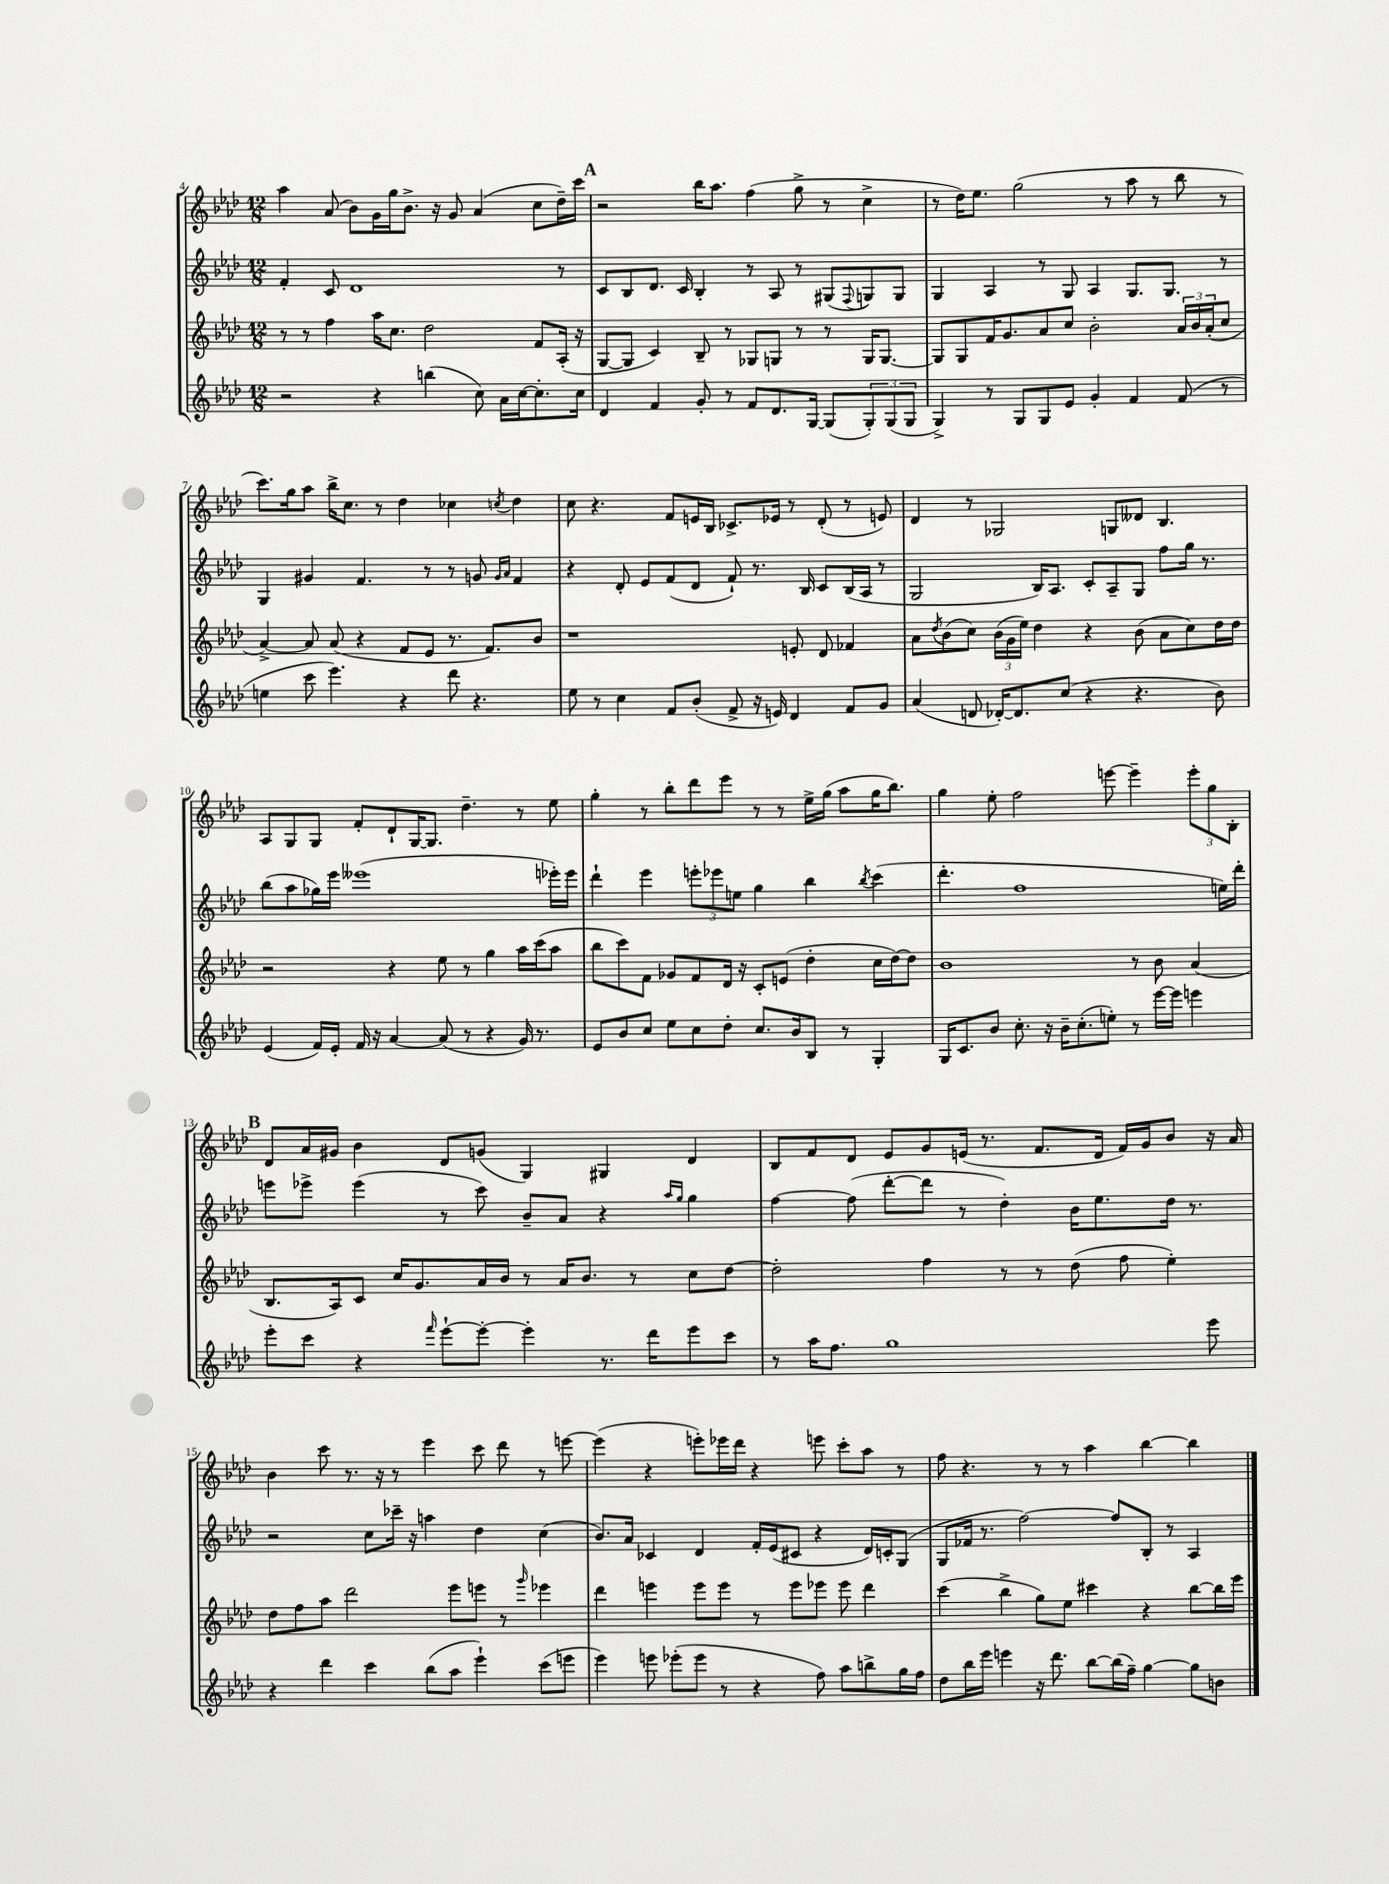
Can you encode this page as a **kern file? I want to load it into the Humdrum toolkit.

**kern	**kern	**kern	**kern
*staff4	*staff3	*staff2	*staff1
*clefG2	*clefG2	*clefG2	*clefG2
*k[b-e-a-d-]	*k[b-e-a-d-]	*k[b-e-a-d-]	*k[b-e-a-d-]
*M12/8	*M12/8	*M12/8	*M12/8
2r	8r	4f'	4aa-
.	8r	.	.
.	4ff	8c	(8a-
.	.	1d-	8b-)
4r	16aa-	.	16g
.	8.cc	.	16gg
.	.	.	8.b-^
(4bb	2dd-	.	.
.	.	.	16r
.	.	.	8g
8cc)	.	.	(4a-
16a-	.	.	.
[16cc	.	.	.
8.cc']	8f	.	8cc
.	(16A-'	8r	16dd-~)
16cc	16r	.	16ccc
=	=	=	=
4d-	[8G	8c	2r
.	8G]	8B-	.
4f	4c)	8.d-	.
.	.	16c	.
8g'	8B-~	4B-'	16bb-
.	.	.	8.aa-
8r	8r	.	.
8f	8G-	8r	(4ff
8.d-	8G	8A-	.
.	8r	8r	8gg^
[16G	.	.	.
(8G]	8r	(8G#	8r
.	.	8qqF	.
12G')	16G	8G)	4cc^
.	[8.G	.	.
(12G	.	.	.
.	.	8G	.
12G	.	.	.
=	=	=	=
4G^)	8G]	4G	8r
.	8G	.	16dd-)
.	.	.	8.ee-
8r	16f	4A-	.
.	8.g	.	.
8G	.	.	(2gg
8G	8a-	8r	.
8e-	8cc	8G	.
4g'	2b-'	4A-	.
.	.	.	8r
4f	.	8.G	8aa-
.	.	.	8r
.	.	8.G	.
(8f	24a-	.	8bb-
.	24b-	.	.
.	(24a-'	.	.
8r	8cc	8r	8r
=	=	=	=
4ee	[4a-^)	4G	8.ccc)
.	.	.	16gg
8ccc	8a-]	4g#	8aa-
4.eee-)	(8a-	.	16bb-^
.	.	.	8.cc
.	4r	4.f	.
.	.	.	8r
4r	8f	.	4dd-
.	8e-	8r	.
8ddd-	8.r	8r	4cc-
4.r	.	8g	.
.	8.f)	.	.
.	.	16qqg	.
.	.	16qqa-	8qcc
.	.	4f	4dd-
.	8b-	.	.
=	=	=	=
8ee-	1r	4r	8cc
8r	.	.	4.r
4cc	.	8d-'	.
.	.	8e-	.
8f	.	(8f	8f
(8b-'	.	8d-	16e
.	.	.	16B-
8f^	.	8f`)	8.c-^
16r	.	8.r	.
16e)	.	.	16e-
4d-	8e'	.	8r
.	.	16B-	.
.	8d-	8c	(8d-'
8f	4f-	(16B-	8r
.	.	16A-	.
8g	.	8r	8e)
=	=	=	=
(4a-	8a-	2G	4d-
.	8qdd-	.	.
.	(8b-	.	.
8d	8cc)	.	8r
[16d-')	(24b-	.	2G-
.	24g	.	.
8.d-]	.	.	.
.	24ee-)	.	.
.	4dd-	16B-)	.
.	.	8.A-	.
(8cc	.	.	.
4r	4r	8c'	.
.	.	8A-~	8G
4.r	(8b-	8G	8d--
.	8a-	8ff	4.B-
.	8cc)	16gg	.
.	.	8.r	.
8b-)	16dd-	.	.
.	16dd-	.	.
=	=	=	=
(4e-	2r	(8bb-	8A-
.	.	8aa-	8G
16f)	.	16gg-)	8G
16e-'	.	16eee-	.
16f	.	(1eee--	8f'
16r	.	.	.
[4a-	4r	.	8d-`
.	.	.	[16G
.	.	.	8.G]
(8a-]	8ee-	.	.
8r	8r	.	4.dd-~
4r	4gg	.	.
16g)	16aa-	.	8r
8.r	(16ccc	.	.
.	8aa-	16eee-')	8ee-
.	.	16eee-	.
=	=	=	=
8e-	8bb-	4ddd-`	4gg'
8b-	8ccc)	.	.
8cc	8f	4eee-	8r
8ee-	8g-	.	8bb-'
8cc	8f	12eee'	8ddd-
.	.	12eee-	.
8dd-'	16d-	.	8eee-
.	.	12ee	.
.	16r	.	.
8.cc	8c'	4gg	8r
.	(8e	.	8r
16b-	.	.	.
8B-	4dd-'	4bb-	16ee-^
.	.	.	(16gg
8r	.	.	8aa-
.	.	8qbb-	.
4G'	16cc	(4ccc	16gg
.	[16dd-)	.	8.bb-)
.	8dd-]	.	.
=	=	=	=
16G	1b-	4.ddd-'	4gg
8.c	.	.	.
8b-	.	.	8ee-'
8.cc'	.	1ff	2ff
16r	.	.	.
16b-~	.	.	.
(8.cc'	.	.	.
8ee')	.	.	[8eee
8r	8r	.	4eee~]
[16eee-	8b-	.	.
16eee-]	.	.	.
4eee	(4a-	.	12eee'
.	.	.	12gg
.	.	16ee)	.
.	.	.	12B-'
.	.	16ddd-'	.
=	=	=	=
8eee-'	8.B-	8eee	8d-
8ccc	.	8eee-^	16a-
.	16A-)	.	16g#
4r	8c	(4eee-	4b-
.	16cc	.	.
.	8.g	.	.
16qqfff	.	.	.
[8eee-`	.	8r	8d-
8eee-'_	16a-	8ccc)	(8g
.	16b-	.	.
4eee-']	8r	8b-~	4G)
.	16a-	8a-	.
.	8.b-	.	.
8.r	.	4r	4G#
.	8r	.	.
16ddd-	.	.	.
.	.	16qqaa-	.
.	.	16qqgg	.
8eee-	8cc	4gg	4d-
8ccc	[8dd-	.	.
=	=	=	=
8r	2dd-']	[4ff	8B-
16aa-	.	.	8f
8.ff	.	.	.
.	.	(8ff]	8d-
1gg	.	[8ddd-'	8e-
.	4ff	8ddd-]	8g
.	.	8r	(16e
.	.	.	8.r
.	8r	4dd-')	.
.	8r	.	8.f
.	(8dd-	16b-	.
.	.	8.ee-	16d-
.	8ff	.	16f)
.	.	.	16g
.	4ee-')	16dd-	8b-
.	.	8.r	.
8eee-	.	.	16r
.	.	.	16a-
=	=	=	=
4r	8dd-	2r	4b-
.	8ff	.	.
4ddd-	8aa-	.	8ccc
.	2ddd-	.	8.r
4ccc	.	8cc	.
.	.	.	16r
.	.	16ccc-~	8r
.	.	16r	.
(8bb-	.	4aa	4eee-
8aa-	8eee-	.	.
4eee-`)	8eee	4dd-	8ccc
.	8r	.	8ddd-
.	16qqggg	.	.
(8ccc	4eee-	(4cc	8r
8eee	.	.	[8eee
=	=	=	=
4eee-)	4ddd-	8.b-)	(4eee]
.	.	16a-	.
8eee	4eee	4c-	4r
(8eee-'	.	.	.
8eee-	8eee	4d-	8eee')
8r	8eee	.	16eee-
.	.	.	16ddd-
4r	8r	16f'	4r
.	.	(16e-	.
.	8eee	8c#	.
8ff)	8eee-	4r	8eee
8aa-	8eee-	.	8ccc'
8bb^	4ddd-	16d-)	8aa-
.	.	16c'	.
16gg	.	(8G	8r
16ff	.	.	.
=	=	=	=
8dd-	(4ccc	8G	8ff
16bb-	.	16f-	4.r
16eee-	.	8.r	.
4eee	4bb-^	.	.
.	.	[2ff)	.
16r	8gg)	.	8r
8.ddd-	.	.	.
.	8ee-	.	8r
[8bb-	4ccc#	.	4aa-
(16bb-]	.	8ff]	.
16ff~)	.	.	.
[4gg	4r	8B-'	[4bb-
.	.	8r	.
8gg]	[8bb-	4A-	4bb-]
8b	16bb-]	.	.
.	16eee-	.	.
==	==	==	==
*-	*-	*-	*-
